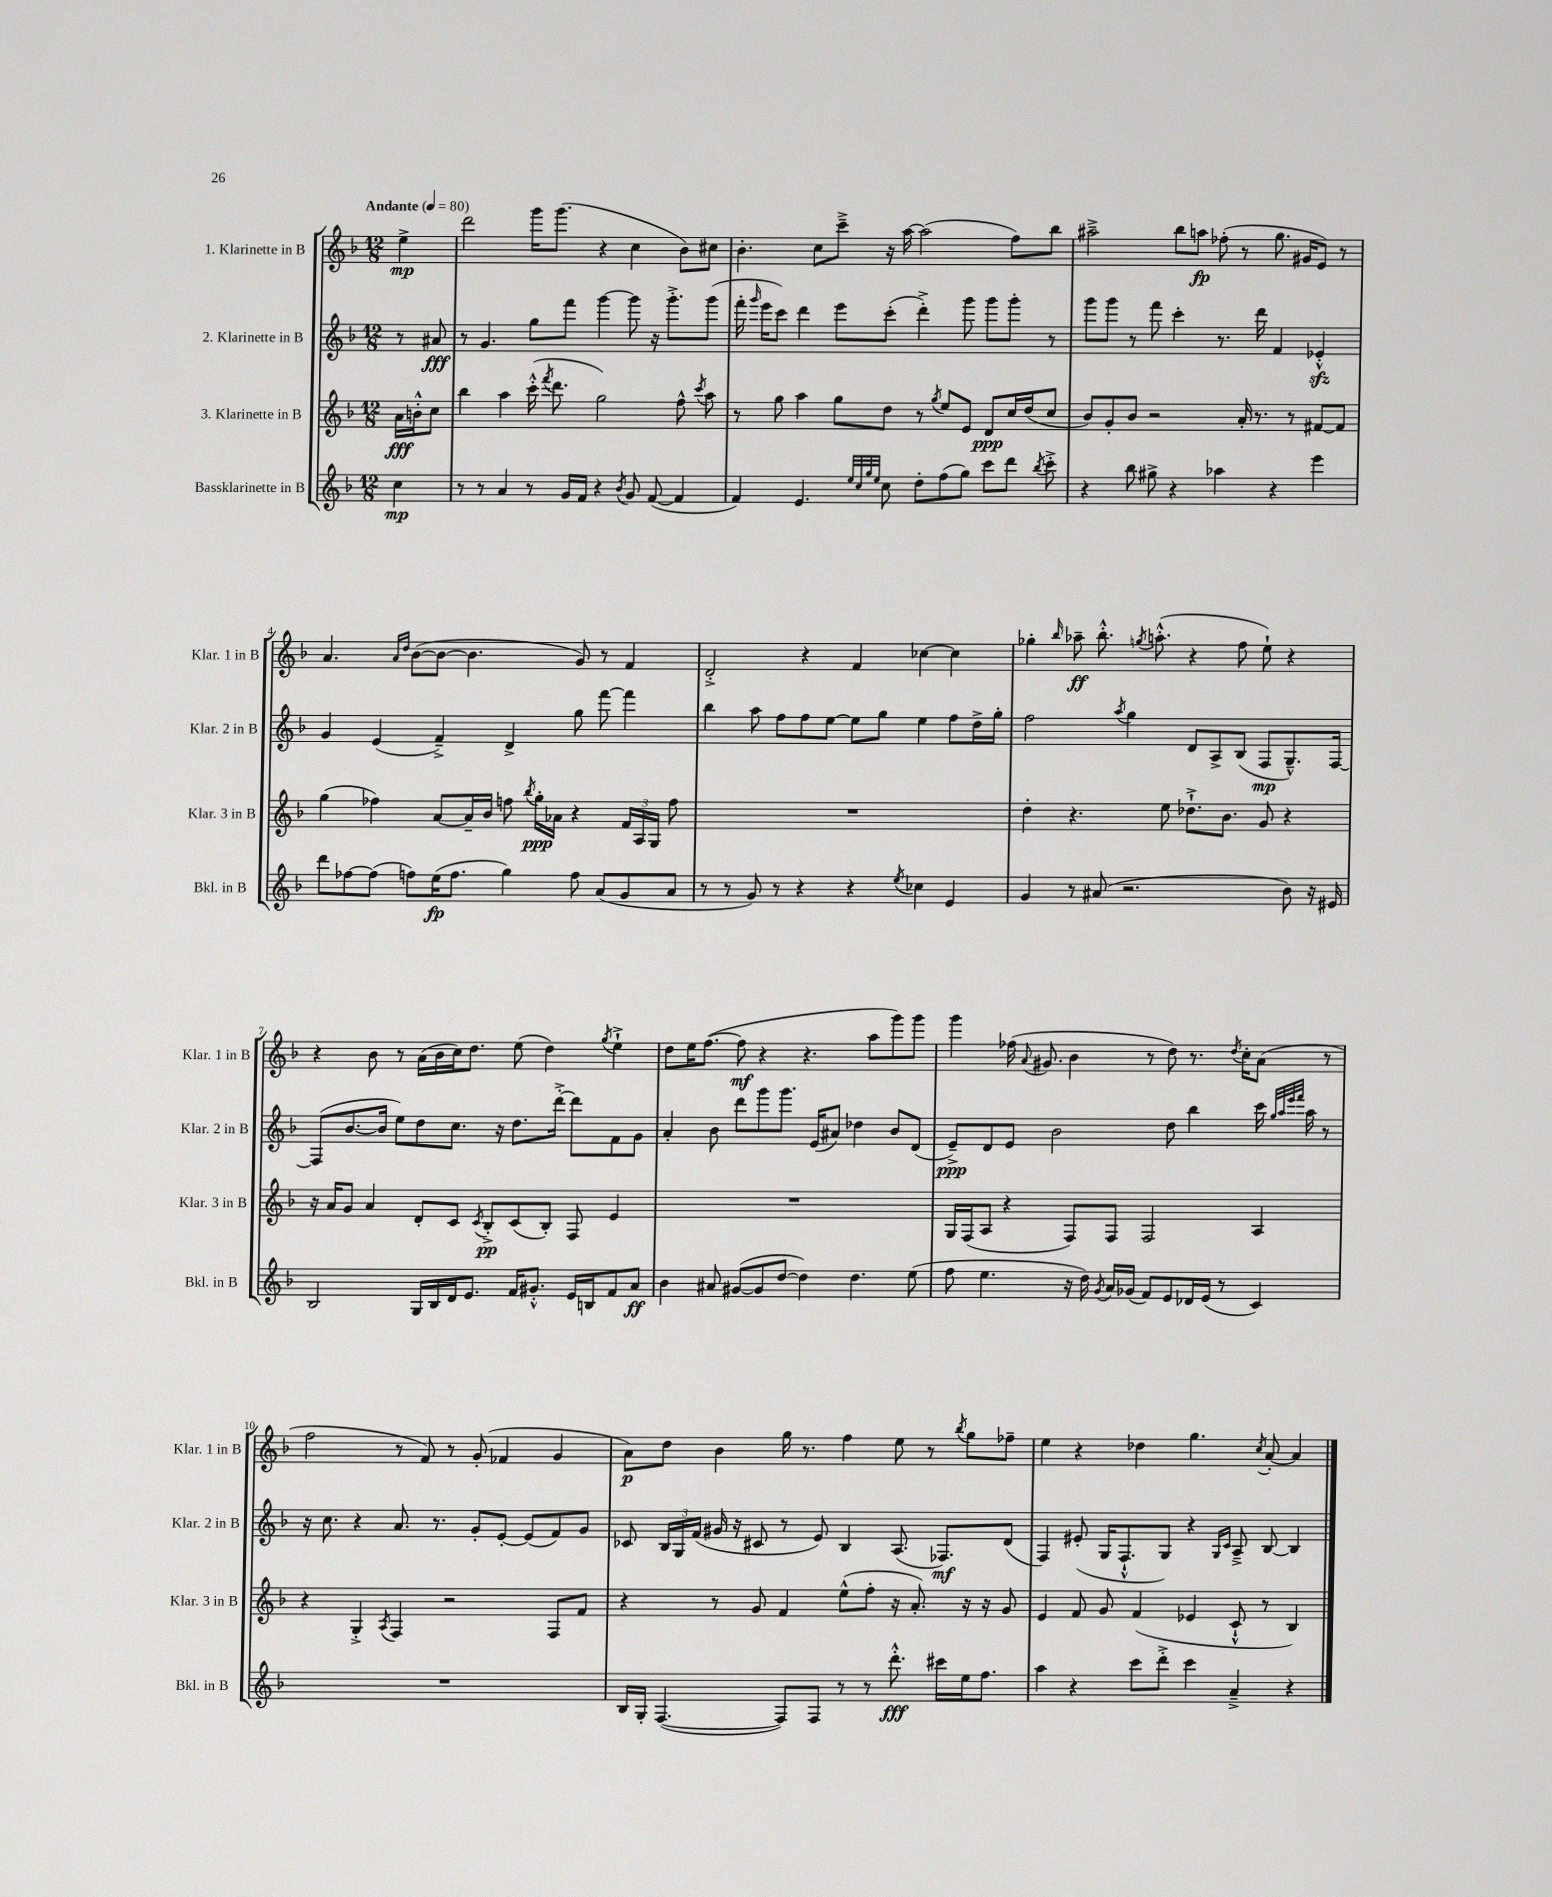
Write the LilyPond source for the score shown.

<<
\new StaffGroup <<
\new Staff = "s0" \with { instrumentName = "1. Klarinette in B" shortInstrumentName = "Klar. 1 in B" } {
    \clef treble \key f \major \numericTimeSignature \time 12/8 \partial 4 \tempo "Andante" 4 = 80
    \autoBeamOff e''4->\mp |
    d'''2 g'''16[ g'''8.]( r4 c''4 bes'8[) cis''8] |
    bes'4.-. c''8[ c'''8]---> r16 a''16~ a''2( f''8[) bes''8] |
    ais''2---> bes''8[ a''8]\fp fes''8-.( r8 g''8. gis'16[ e'8]) r8 |
    a'4. \grace { a'16[ d''16] } bes'8[~( bes'8]~ bes'4. g'8) r8 f'4 |
    d'2-.-> r4 f'4 ces''4~ ces''4 |
    ges''4-. \grace { bes''16 } aes''8--\ff bes''8.-.-^ \acciaccatura { g''8 } a''8.-.-^( r4 f''8 e''8-!) r4 |
    r4 bes'8 r8 a'16[( bes'16 c''16) d''8.] e''8( d''4) \acciaccatura { g''8 } e''4-!-> |
    d''8[ e''16 f''8.]~( f''8\mf r4 r4. a''8[ g'''8) g'''8] |
    g'''4 fes''16( \appoggiatura { a'8 } gis'8. bes'4 r8 d''8) r8. \acciaccatura { d''8 } c''16[-. a'8]( r8 |
    f''2 r8 f'8) r8 g'8-.( fes'4 g'4 |
    a'8[\p) d''8] bes'4 g''16 r8. f''4 e''8 r8 \acciaccatura { bes''8 } g''8[ fes''8]-- |
    e''4 r4 des''4 g''4. \acciaccatura { c''8 } a'8~-. a'4 \bar "|." |
}
\new Staff = "s1" \with { instrumentName = "2. Klarinette in B" shortInstrumentName = "Klar. 2 in B" } {
    \clef treble \key f \major \numericTimeSignature \time 12/8 \partial 4
    \autoBeamOff r8 ais'8\fff |
    r8 g'4. g''8[ f'''8] g'''4~ g'''8 r16 g'''8.[-.-> g'''8]( |
    f'''16-. \grace { g'''16 } e'''16[ c'''8]) d'''4 e'''8[ c'''8]-.( d'''4-.->) g'''8 g'''8[ g'''8]-. r8 |
    g'''8[ g'''8] r8 f'''8 c'''4-. r8. d'''16 f'4 ees'4-.-^\sfz |
    g'4 e'4( f'4--->) d'4-> g''8 f'''8~ f'''4 |
    bes''4 a''8 f''8[ f''8 e''8]~ e''8[ g''8] e''4 f''8[ d''16-> g''16]-. |
    f''2 \acciaccatura { a''8 } g''4 d'8[ a8-> bes8]( f8[\mp g8.---^) f16]~ |
    f8[( bes'8.~ bes'16] e''8[) d''8 c''8.] r16 d''8.[ d'''16]~-.-> d'''8[ f'8 g'8] |
    a'4-. bes'8 d'''8[ g'''8 g'''8.] e'16[( ais'8]) des''4 bes'8[ d'8]( |
    e'8[--->\ppp) d'8 e'8] bes'2 d''8 bes''4 c'''16 \grace { g''32[ a''32 e'''32 f'''32] } a''16 r8 |
    r16 c''8. r4 a'8. r8. g'8[-. e'8]~-. e'8[( f'8) g'8] |
    ces'8 \tuplet 3/2 { bes16[ g16 f'16]( } gis'16 r16 cis'8 r8 e'8) bes4 a8.( fes8.[\mf) d'8]( |
    f4) eis'8-.( g16[ f8.-!-^ g8]) r4 \grace { g16[ c'16] } a8---> bes8~ bes4 \bar "|." |
}
\new Staff = "s2" \with { instrumentName = "3. Klarinette in B" shortInstrumentName = "Klar. 3 in B" } {
    \clef treble \key f \major \numericTimeSignature \time 12/8 \partial 4
    \autoBeamOff a'16[\fff b'16-.-^ c''8] |
    bes''4 a''4 c'''16-.-^( \acciaccatura { f'''8 } d'''8. g''2) f''8-^ \acciaccatura { c'''8 } a''8 |
    r8 g''8 a''4 g''8[ d''8] r8 \acciaccatura { g''8 } e''8[ e'8] d'8[\ppp c''16 d''16( c''8] |
    bes'8[) g'8-. bes'8] r2 a'16-. r8. r8 fis'8[~ fis'8] |
    g''4( fes''4) a'8[~ a'16-- bes'16] f''8 \acciaccatura { bes''8 } g''16[-.\ppp aes'16] r4 \tuplet 3/2 { f'16[ a16 g16] } f''8 |
    R1. |
    d''4-. r4. e''8 des''8.[-!-> bes'8.] g'8 r4 |
    r16 a'16[ g'8] a'4 d'8[-. c'8] \acciaccatura { c'8 } bes8[-.->\pp c'8( bes8]-.) f8 e'4 |
    R1. |
    g16[ f16( a8] r4 f8[) f8] f2 a4 |
    r4 g4-.-> \acciaccatura { a8 } f4 r2 f8[ f'8] |
    r4 r8 g'8 f'4 e''8[-^( f''8]-. r16 a'8.-.) r16 r16 g'8 |
    e'4 f'8 g'8 f'4( ees'4 c'8-!-^ r8 bes4) \bar "|." |
}
\new Staff = "s3" \with { instrumentName = "Bassklarinette in B" shortInstrumentName = "Bkl. in B" } {
    \clef treble \key f \major \numericTimeSignature \time 12/8 \partial 4
    \autoBeamOff c''4\mp |
    r8 r8 a'4 r8 g'16[ f'16] r4 \acciaccatura { bes'8 } g'8 f'8~( f'4 |
    f'4) e'4. \grace { e''32[ c''32 g''32 e''32] } c''8 d''8[-. f''8( g''8]) c'''8[ d'''8] \acciaccatura { bes''8 } c'''8-.-> |
    r4 bes''8 gis''8-> r4 aes''4 r4 e'''4 |
    d'''8[ fes''8~ fes''8]( f''8[) e''16\fp( f''8.] g''4) f''8 a'8[( g'8 a'8] |
    r8 r8 g'8) r8 r4 r4 \acciaccatura { e''8 } ces''4 e'4 |
    g'4 r8 ais'8( r2. bes'8) r16 eis'16 |
    bes2 g16[ bes16 d'16 e'8.] f'16[ gis'8.]-.-^ e'16[ b16 f'8 a'8]\ff |
    bes'4 ais'8 gis'8[~( gis'8 d''8]~ d''4) d''4. e''8( |
    f''8 e''4. r16 d''16) \acciaccatura { g'8 } a'16[ ges'16]( f'8[) e'8 des'16 e'16]( r8 c'4) |
    R1. |
    bes16[ g16]-. f4.~( f8[) f8] r8 r8 d'''8.-.-^\fff cis'''16[ e''16 f''8.] |
    a''4 r4 c'''8[ d'''8]-.-> c'''4 a'4---> r4 \bar "|." |
}
>>
>>
